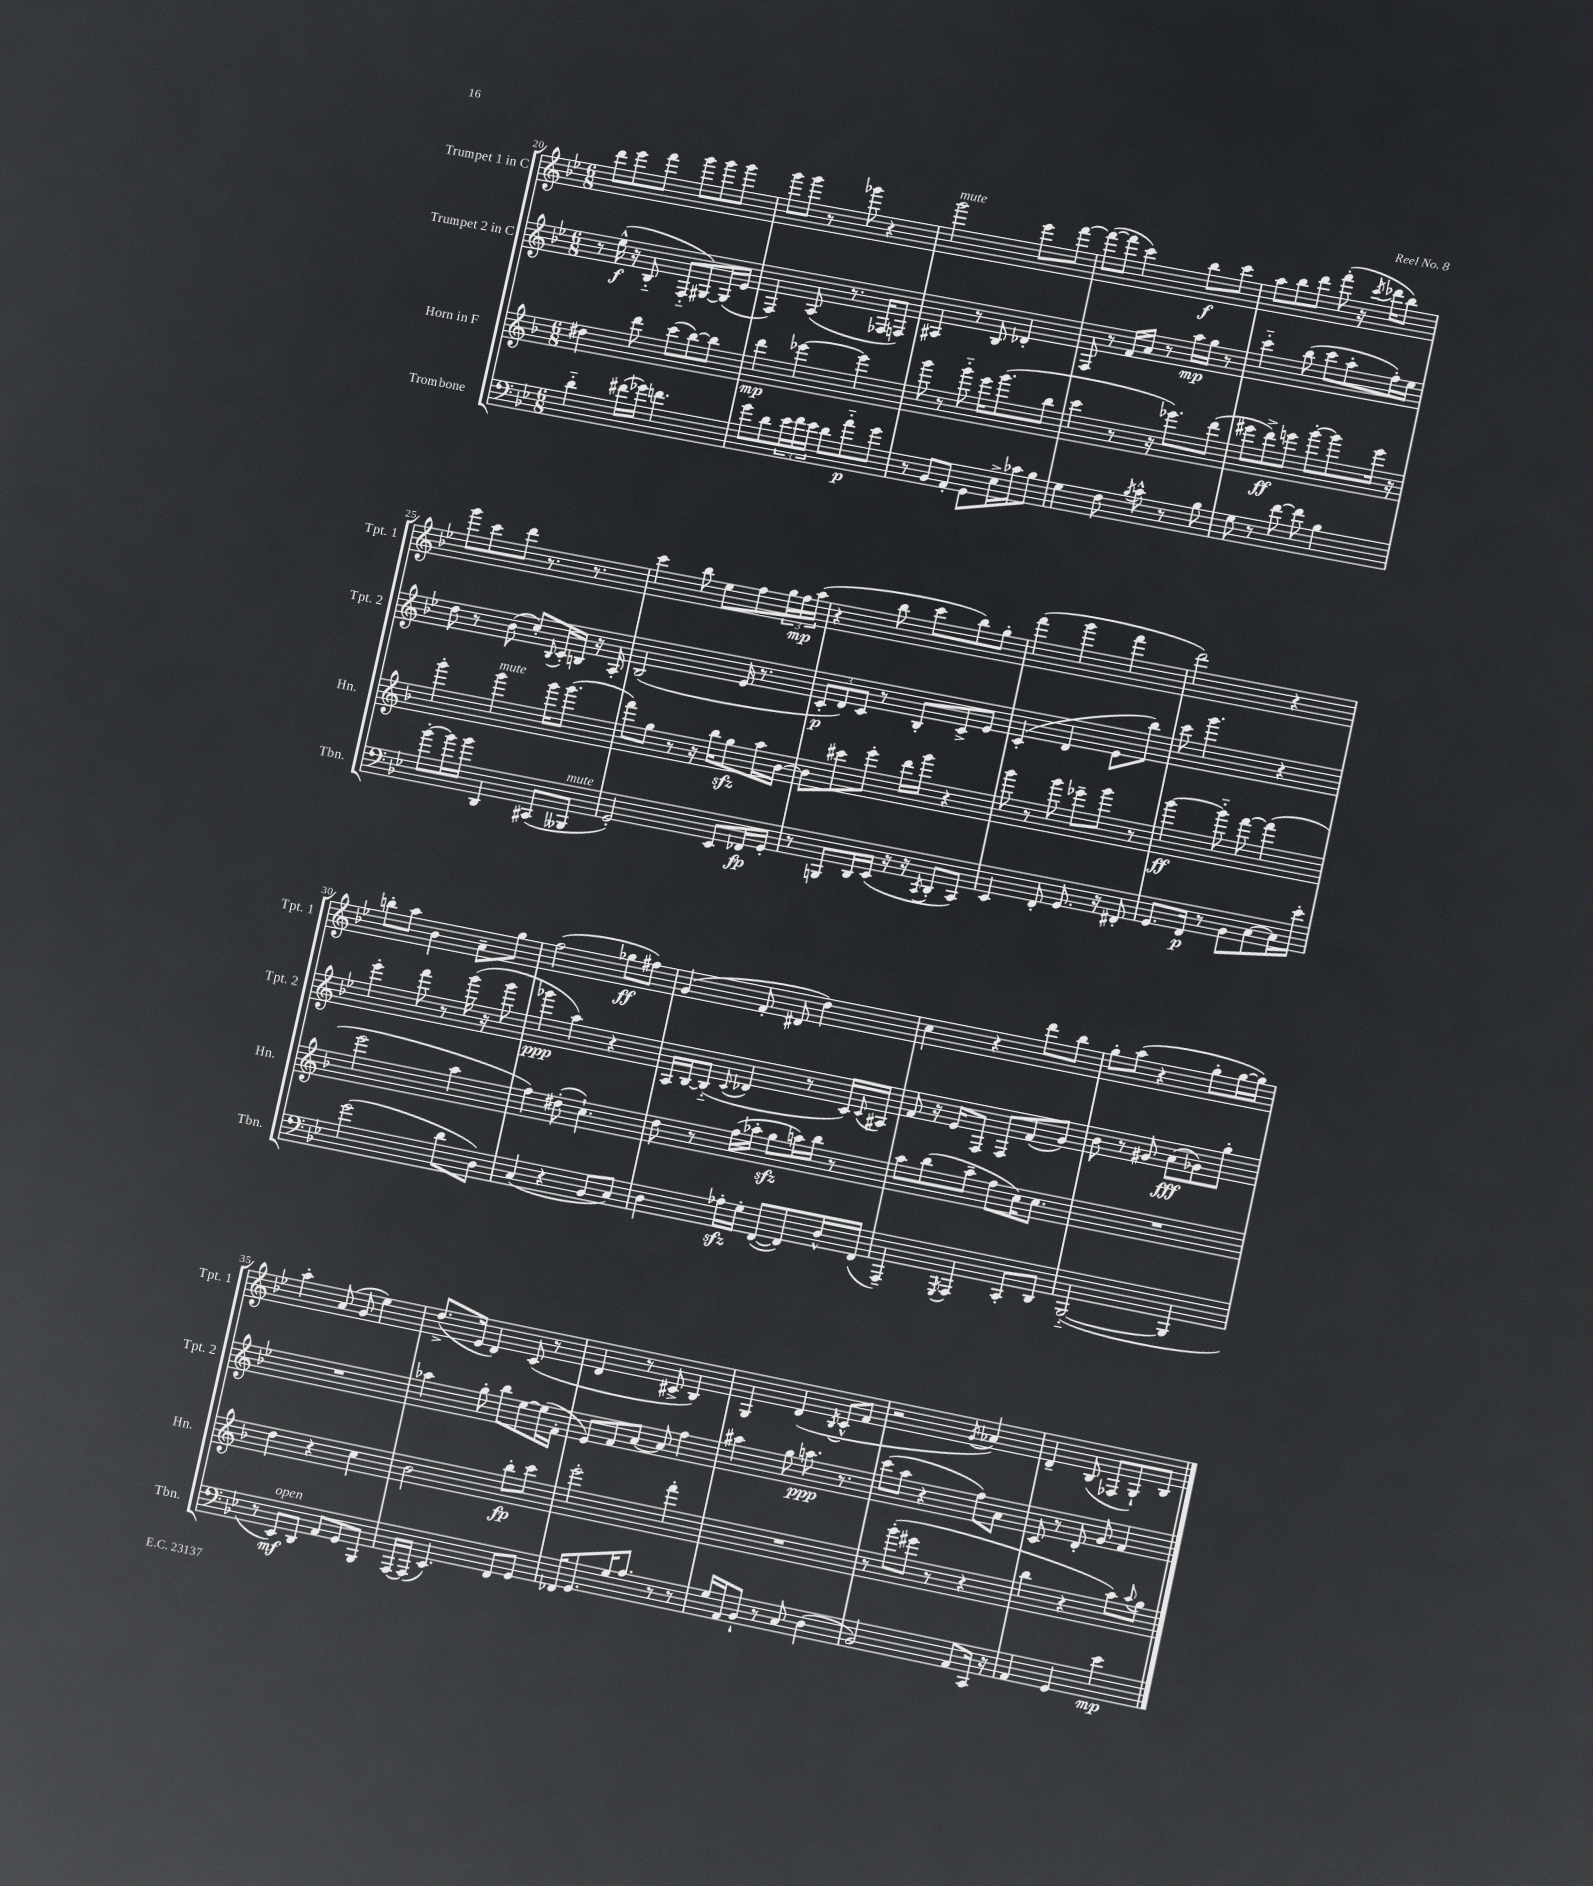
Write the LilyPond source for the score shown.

<<
\new StaffGroup <<
\new Staff = "s0" \with { instrumentName = "Trumpet 1 in C" shortInstrumentName = "Tpt. 1" } {
    \clef treble \key bes \major \numericTimeSignature \time 6/8
    d'''8 ees'''8 f'''8 g'''8 g'''8 g'''8 |
    g'''8 g'''8 r8 ges'''8 r4 |
    g'''2^\markup { \italic "mute" } ees'''8 f'''8~ |
    f'''8~( f'''8 c'''4) bes''8\f c'''8 |
    a''8 bes''8 d'''8 f'''8-.( r16 \acciaccatura { c'''8 } des'''16 bes''8) |
    g'''8 c'''8 d'''8 r8. r8. |
    c'''4 bes''8 ees''8 f''8 \tuplet 3/2 { g''16 f''16\mp a''16( } |
    r4 bes''8 c'''8 bes''8) g''8-. |
    f'''4( g'''4 f'''4 |
    d'''2) r4 |
    b''8-. a''8 bes'4 a'8-- g''8 |
    f''2( ges''8\ff fis''8) |
    g'4( f'8-. dis'8 d''4) |
    c''4 r4 d'''8 bes''8 |
    g''8-. a''8( r4 g''8-. g''16~ g''16) |
    a''4-. a'8( g'8 ees''4) |
    d''8.->( ees'16 d'4) c'8( r8 |
    d'4 r8 cis'8-> bes4) |
    g4 d'4( \acciaccatura { bes8 } c'8-^ f'8 |
    r2 \acciaccatura { g'8 } aes'4) |
    d'4-- bes8( fes8 g8-!) bes8 \bar "|." |
}
\new Staff = "s1" \with { instrumentName = "Trumpet 2 in C" shortInstrumentName = "Tpt. 2" } {
    \clef treble \key bes \major \numericTimeSignature \time 6/8
    r8 ees''16-^\f( r16 bes8-_ f8-_ gis8~) gis16( ees'16 |
    f4) a8( r8. fes16 f8) |
    ais4 r8 bes8 des'4-. |
    f8 r8 f'16 a'16 r8 a''16\mp g''16 r8 |
    c'''4-_ bes''8( c'''8 a''8-. f''16-.) ees''16 |
    d''8 r8 bes'8( c''8-.) \appoggiatura { bes8 } c'16-. b16 r16 a16-. |
    bes2( ees'16 r8. |
    \tuplet 3/2 { c'8-.\p d'8) c'8 } r8 bes8-. c'8-> ees'8 |
    c'4-.( d'4 ees'8 bes''8) |
    c'''8 g'''4. r4 |
    ees'''4-. f'''8 r8 g'''16( r16 g'''8 |
    ges'''4\ppp a''4) r4 |
    a16 bes16~ bes8-_( \appoggiatura { c'8 } des'4 r8 c'16) \appoggiatura { c'8 } ais16 |
    f'8 r16 ees'16 f8 f8 f'8( g'8) |
    bes'8 r8 gis'8 a'8\fff( ges'8) g''8-. |
    R2. |
    aes''4 g''8-. bes''8 ees''8~ ees''16( f'16-. |
    ees'8) f'8 a'8~ a'8 f''4 |
    ais''4 g''8 a''8.\ppp r8. |
    c'''8( a''8 r4 f''8) a'8 |
    c'8 r8 d'8-. g'8 f'4 \bar "|." |
}
\new Staff = "s2" \with { instrumentName = "Horn in F" shortInstrumentName = "Hn." } {
    \clef treble \key f \major \numericTimeSignature \time 6/8
    dis''4 d'''8 c'''8( bes''8~) bes''8 |
    d'''4\mp ees'''4~ ees'''4 |
    g'''8 r8 g'''8-_ e'''16 g'''8.( bes''8 |
    c'''4 r8 r16 ees'''8.) d'''8( |
    eis'''8 d'''8->\ff) e'''8 g'''8~-. g'''8 e'''16 r16 |
    g'''4-. g'''4^\markup { \italic "mute" } g'''16 g'''8.( |
    f'''8) g''8 r8 r16 bes''16 g''8\sfz a''16 bes'16~ |
    bes'8 cis'''8 e'''8-. d'''16 g'''16 r4 |
    g'''8 r8 g'''8 ees'''8-- g'''8 r8 |
    g'''4~\ff g'''8-_ f'''8~ f'''4( |
    e'''2 a''4 |
    f''4) dis''8-.( c''4.-!) |
    d''8 r8 f''16( aes''16-. g''8\sfz a''16) bes''16 r8 |
    a''8 bes''8( a''8-- f''8 c''16) c''8. |
    R2. |
    d''4 r4 c''4 |
    bes'2 bes''8-.\fp c'''8 |
    e'''2-. f'''4-. |
    R2. |
    r8 g'''8-.( eis'''8 r8 r4 |
    bes''4 r4 a''8) \appoggiatura { a''8 } g''8 \bar "|." |
}
\new Staff = "s3" \with { instrumentName = "Trombone" shortInstrumentName = "Tbn." } {
    \clef bass \key bes \major \numericTimeSignature \time 6/8
    d'4-_ fis'16( ges'16) f'4. |
    g'8 d'8 \tuplet 3/2 { ees'16 f'16 ees'16 } d'8 a'8-_\p g'8 |
    r8 bes,8 a,8-. g,8 ees16-> ces'16 bes8 |
    g4 f8 \acciaccatura { bes8 } c'8-^ r8 bes8 |
    g8 r8 f'8~ f'8 bes4 |
    bes'8~-. bes'16 bes'16 d,4 cis,8( beses,,8^\markup { \italic "mute" } |
    g,2-.) ees,8 fes,16\fp g,16-. |
    r8 b,,8 d,16 ees,16( r16 r16 \acciaccatura { c,8 } d,8-. c,8) |
    ees,4 f,8-. g,8. r16 fis,8-. |
    g,8. f,16\p r8 bes,8 c8~ c16 ees'16-. |
    g'2( d'8 d8) |
    c4( r4 bes,8 c8) |
    d4 aes16-.\sfz g16-. f,8~( f,8) d16-^ f,16( |
    a,,4--) \acciaccatura { g,,8 } a,,4 c,8-. d,8 |
    bes,,2~-_( bes,,4 |
    r8 ees,8\mf^\markup { \italic "open" }) d,8 a,8 g,8 bes,,8 |
    a,,16~ a,,16( ees,4.) f,8 g,8 |
    fes,16 g,8. g16 a8. r8 r8 |
    g16 a,16 bes,8-! r8 c8 d4( |
    bes,2) a,8 c,16 r16 |
    a,4 g,4 ees'4\mp \bar "|." |
}
>>
>>
\layout { \context { \Score currentBarNumber = #20 } }
